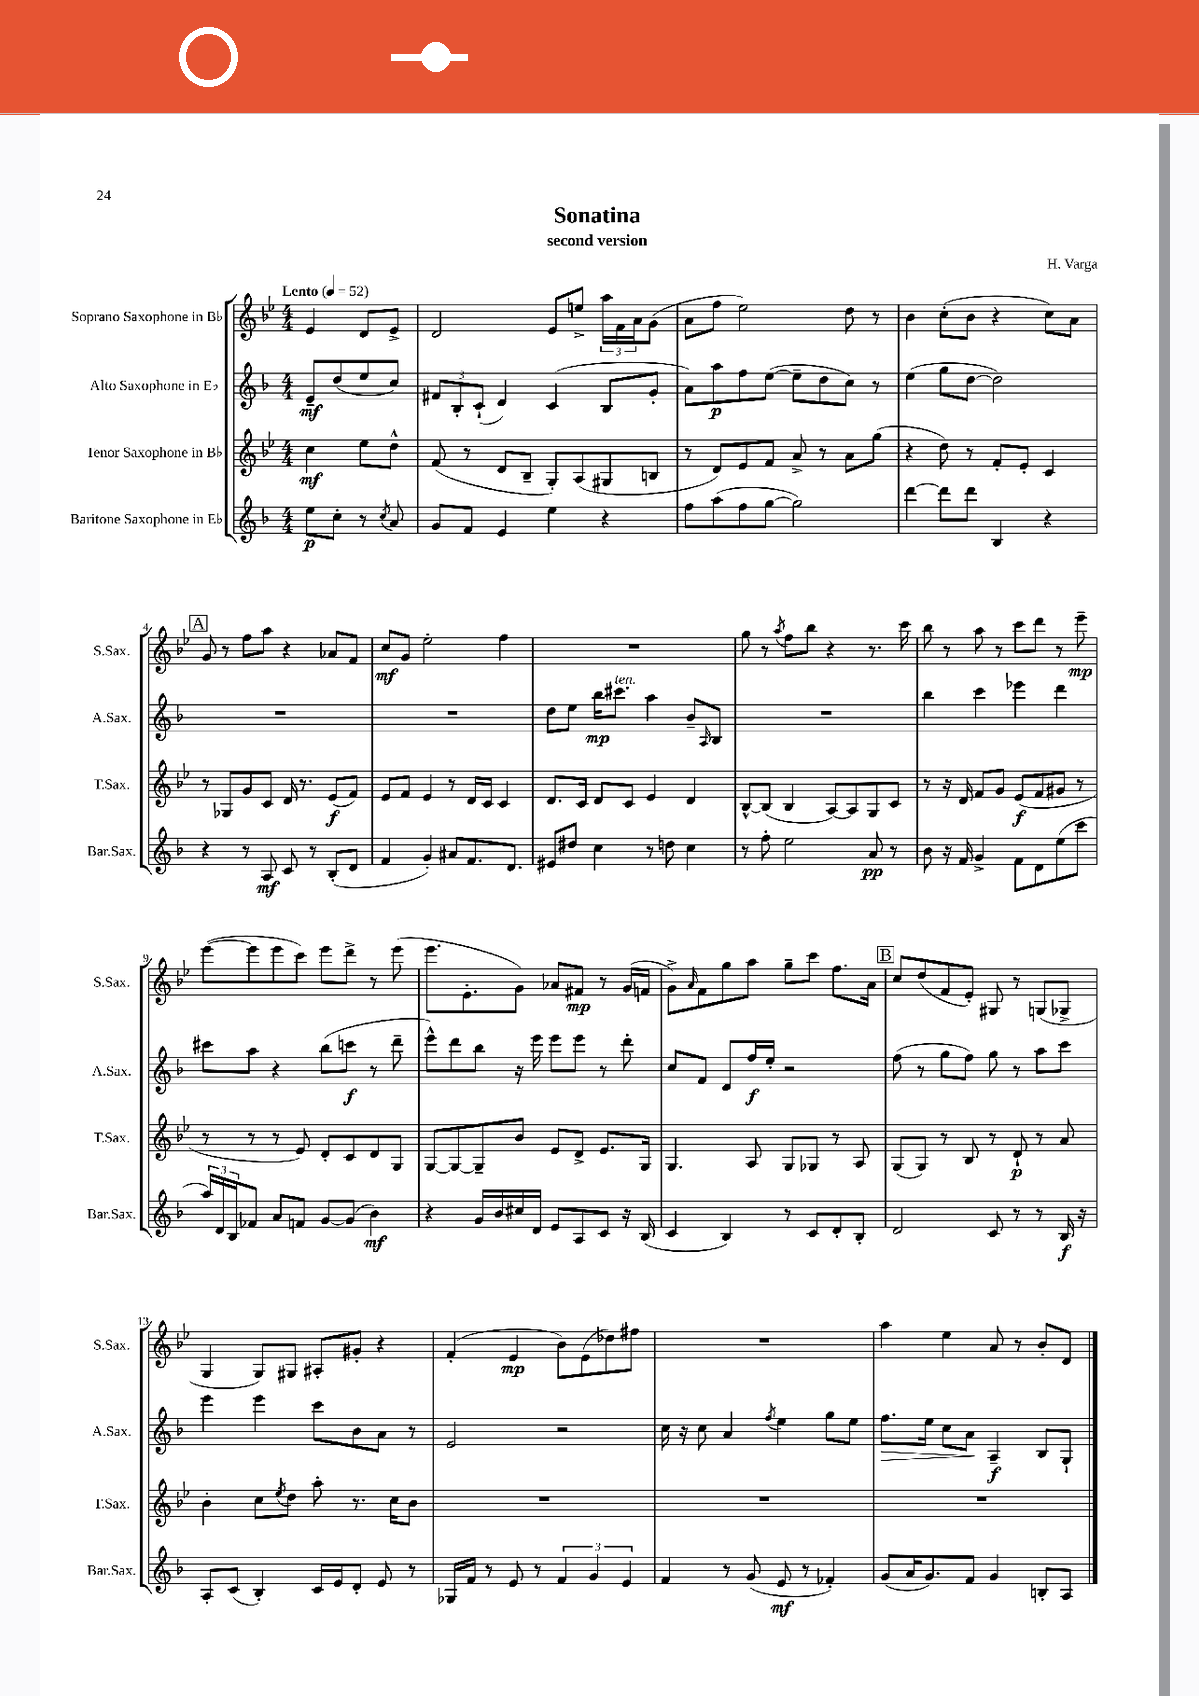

**kern	**kern	**kern	**kern
*staff4	*staff3	*staff2	*staff1
*clefG2	*clefG2	*clefG2	*clefG2
*k[b-]	*k[b-e-]	*k[b-]	*k[b-e-]
*M4/4	*M4/4	*M4/4	*M4/4
*MM52	*MM52	*MM52	*MM52
8ee	4cc	8e~	4e-
8cc'	.	(8dd	.
8r	8ee-	8ee	8d
8qcc	.	.	.
8a	8dd^^	8cc)	8e-^
=	=	=	=
8g	(8f	12f#	2d
.	.	12B-'	.
8f	8r	.	.
.	.	(12c`	.
4e	8d	4d)	.
.	8B-~	.	.
4ee	8G')	(4c	8e-
.	(8A	.	8ee^
4r	8G#	8B-	24aa
.	.	.	24f
.	.	.	24a
.	8B	8g'	(8g
=	=	=	=
8ff	8r	8a)	8a
(8aa	8d)	8aa	8ff
8ff	8e-	8ff	2ee-)
[8gg	8f	([8ee	.
2gg])	8a^	8ee~]	.
.	8r	8dd	.
.	8a	8cc)	8dd
.	(8gg	8r	8r
=	=	=	=
[4ddd	4r	(4ee	4b-
8ddd]	8dd)	8gg	(8cc'
8ddd	8r	[8dd	8b-
4B-	8f'	2dd])	4r
.	8e-'	.	.
4r	4c	.	8cc)
.	.	.	8a
=	=	=	=
4r	8r	1r	8g
.	8G-	.	8r
8r	8g	.	8ff
8A	8c	.	8aa
8c	16d	.	4r
.	8.r	.	.
8r	.	.	.
(8B-'	(8e-	.	8a-
8d	8f)	.	8f
=	=	=	=
4f	8e-	1r	8cc
.	8f	.	8g
4g')	4e-	.	2ee-'
8a#	8r	.	.
8.f	16d	.	.
.	16c	.	.
.	4c	.	4ff
8.d	.	.	.
=	=	=	=
8e#	8.d	8dd	1r
8dd#	.	8ee	.
.	16c	.	.
4cc	8d	16bb-	.
.	.	8.ccc#	.
.	8c	.	.
8r	4e-	4aa	.
8dd	.	.	.
4cc	4d	8b-~	.
.	.	16qqA	.
.	.	8B-	.
=	=	=	=
8r	[8B-^^	1r	8gg
8ff'	(8B-]	.	8r
.	.	.	8qaa
2ee	4B-	.	8ff
.	.	.	8bb-
.	[8A)	.	4r
.	8A]	.	.
8a	8G	.	8.r
8r	8c	.	.
.	.	.	16ccc
=	=	=	=
8b-	8r	4bb-	8bb-
16r	16r	.	8r
16f	16d	.	.
4g^	8f	4ccc	8aa
.	8g	.	8r
8f	(8e-	4eee-	8ccc
8d	8f	.	8ddd
(8ee	8g#	4ddd	8r
8ccc	8r	.	8eee-~
=	=	=	=
24aa)	8r	8ccc#	([8eee-
24d	.	.	.
24B-	.	.	.
8f-	8r	8aa	8eee-]
8a	8r	4r	8eee-
8f	8e-)	.	8ccc)
[8g	8d'	(8bb-	8eee-
(8g]	8c	8ccc	8ddd^
4b-)	8d	8r	8r
.	8G	8ddd~	(8eee-
=	=	=	=
4r	[8G	8eee^^)	8.eee-
.	8G_	8ddd	.
.	.	.	8.e-'
16g	8G~]	8bb-	.
16b-	.	.	.
16cc#	8b-	16r	8g)
16d	.	16eee	.
8e	8e-	8eee	8a-
8A	8d^	8eee	8f#
8c	8.e-	8r	8r
16r	.	8ddd'	(16g
(16B-	16G	.	16f
=	=	=	=
4c	4.G	8cc	8g^)
.	.	.	16qqa
.	.	8f	8f
4B-)	.	8d	8gg
.	8A	16ff	8aa
.	.	16ee'	.
8r	8G	2r	8gg~
8c	8G-	.	8ccc
8d'	8r	.	8.ff
8B-'	8A	.	.
.	.	.	16a
=	=	=	=
2d	(8G	(8ff	8cc
.	8G)	8r	(8dd
.	8r	8gg	8f
.	8B-	8ff)	8e-')
8c	8r	8gg	8G#
8r	8d`	8r	8r
8r	8r	8aa	(8G
16B-	8a	8ccc	8G-^
16r	.	.	.
=	=	=	=
8A'	4b-'	4eee	4G
(8c	.	.	.
4B-')	8cc	4eee	8G)
.	8qee-	.	.
.	8dd	.	8G#
16c	8aa'	8ccc	8A#'
16e	.	.	.
8d'	8.r	8b-	8g#'
8e	.	8a	4r
.	16cc	.	.
8r	8b-	8r	.
=	=	=	=
16G-	1r	2e	(4f'
16f	.	.	.
8r	.	.	.
8e	.	.	4e-
8r	.	.	.
6f	.	2r	8b-)
.	.	.	(8e-
6g	.	.	.
.	.	.	8dd-)
6e	.	.	.
.	.	.	8ff#
=	=	=	=
4f	1r	16cc	1r
.	.	16r	.
.	.	8cc	.
8r	.	4a	.
(8g	.	.	.
.	.	8qff	.
8e	.	4ee	.
8r	.	.	.
4f-')	.	8gg	.
.	.	8ee	.
=	=	=	=
(8g	1r	8.ff	4aa
16a	.	.	.
8.g)	.	16ee	.
.	.	8cc	4ee-
8f	.	8a	.
4g	.	4A~	8a
.	.	.	8r
8B'	.	8B-	8b-'
8A	.	8G`	8d
==	==	==	==
*-	*-	*-	*-
